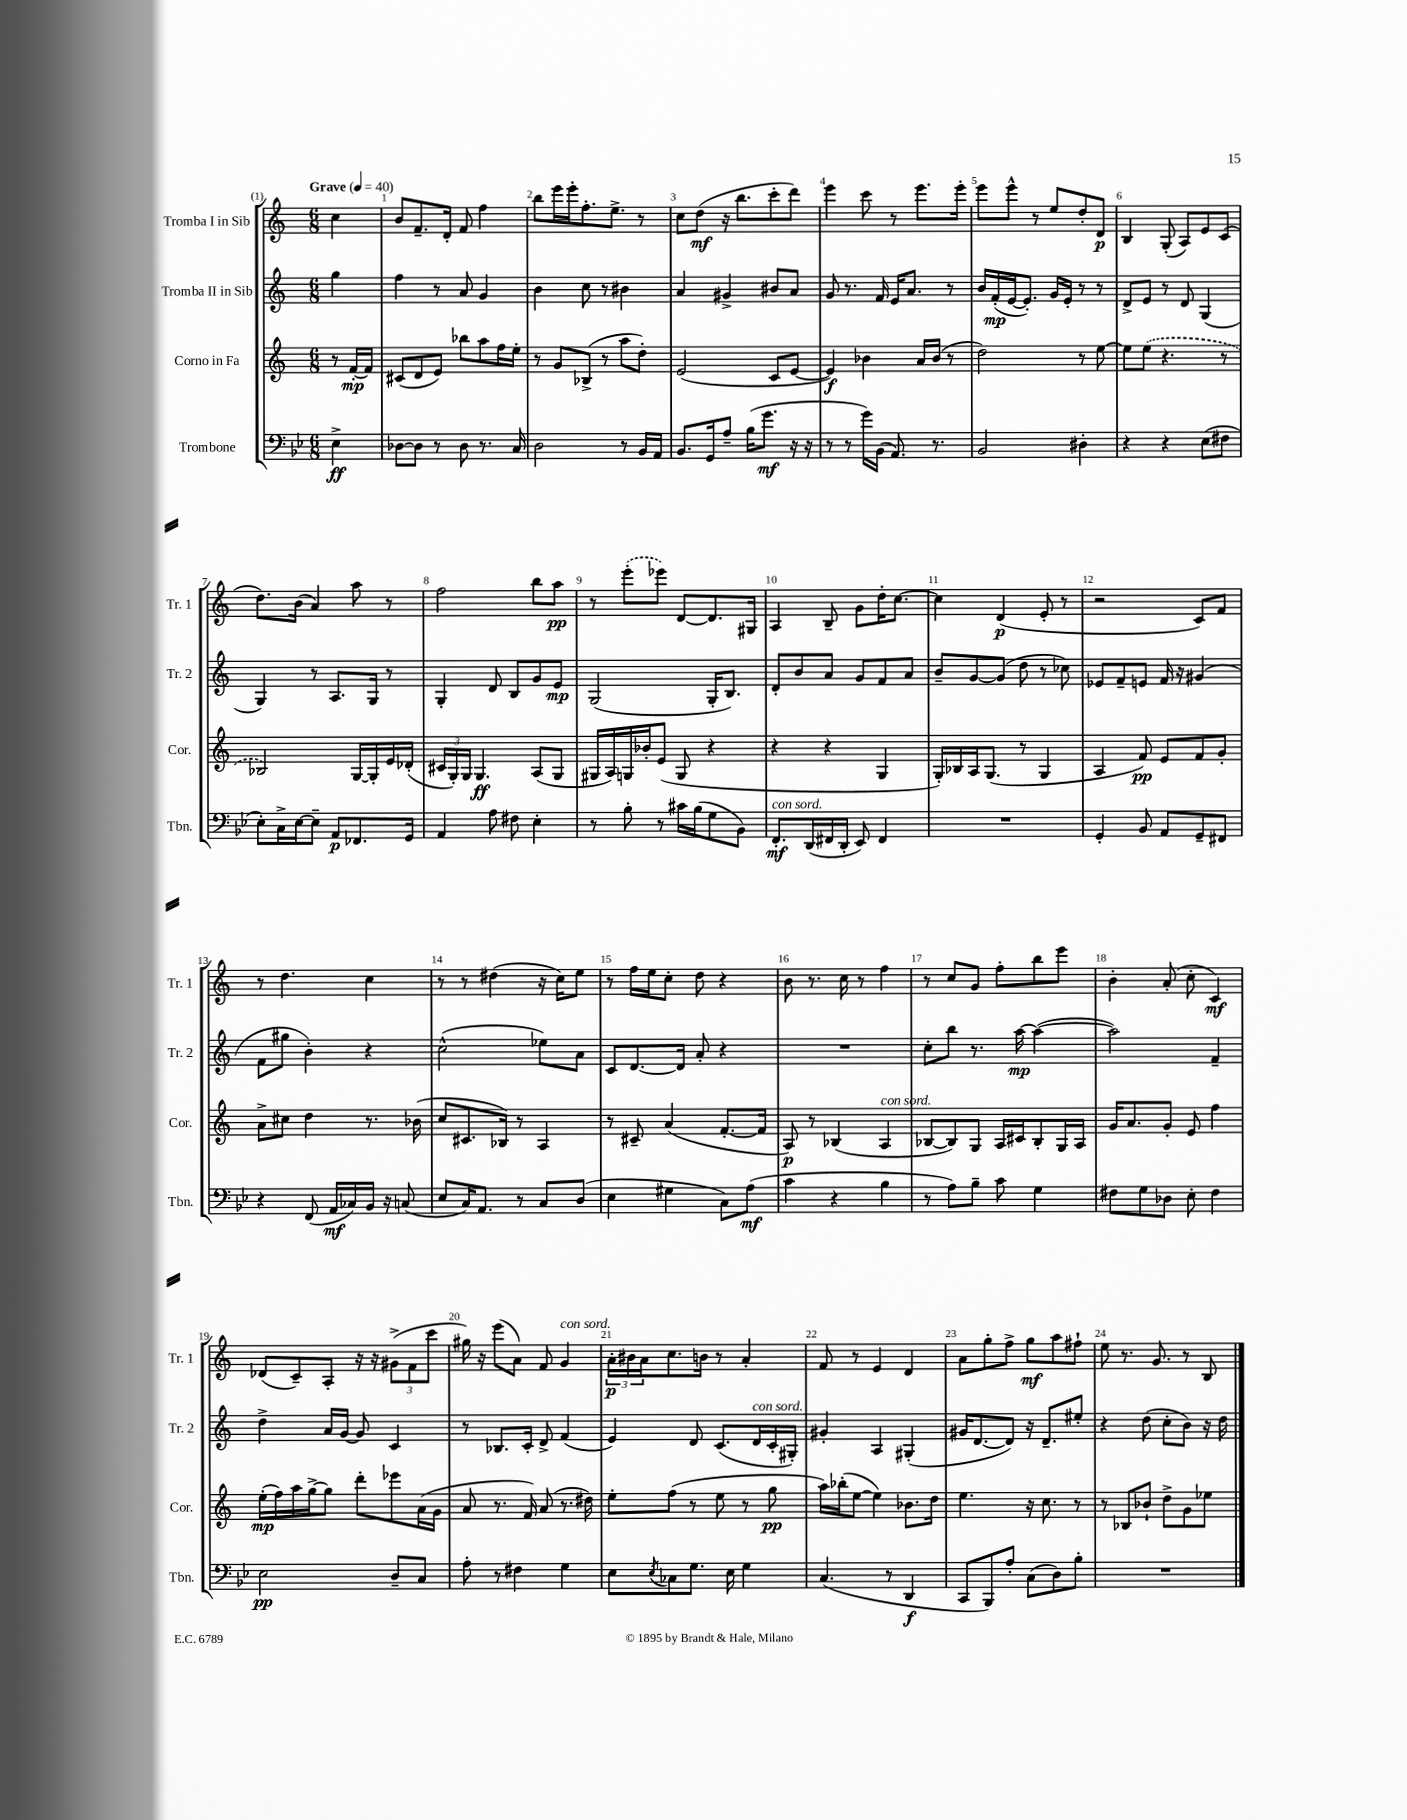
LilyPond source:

<<
\new StaffGroup <<
\new Staff = "s0" \with { instrumentName = "Tromba I in Sib" shortInstrumentName = "Tr. 1" } {
    \clef treble \key c \major \numericTimeSignature \time 6/8 \partial 4 \tempo "Grave" 4 = 40
    c''4 |
    b'8 f'8.-- d'16-. f'8 f''4 |
    b''8 e'''16 e'''16-. f''8.-. e''8.-> r8 |
    c''8 d''8\mf( r16 b''8. c'''8-. d'''8) |
    e'''4 c'''8 r8 e'''8. e'''16-. |
    e'''8 e'''8-^ r8 e''8 d''8-. d'8\p |
    b4 g8-.( a8) e'8 c'8( |
    d''8.) b'16( a'4) a''8 r8 |
    f''2 b''8 a''8\pp |
    r8 \once \slurDashed e'''8-.( ees'''8) d'8~ d'8. gis16 |
    a4 b8-- g'8 d''16-. c''8.~ |
    c''4 d'4\p( e'8-. r8 |
    r2 c'8) f'8 |
    r8 d''4. c''4 |
    r8 r8 dis''4( r16 c''16) e''8 |
    r8 f''16 e''16 c''8-. d''8 r4 |
    b'8 r8. c''16 r8 f''4 |
    r8 c''8 g'8 f''8-. b''8 e'''8 |
    b'4-. a'8-.( c''8-. c'4\mf) |
    des'8( c'8--) a8-. r16 r16 \tuplet 3/2 { gis'8->( f'8 c'''8 } |
    gis''16) r16 e'''8( a'8) f'8 g'4^\markup { \italic "con sord." } |
    \tuplet 3/2 { a'16-.\p bis'16 a'16 } c''8. b'16 r8 a'4-. |
    f'8 r8 e'4 d'4 |
    a'8 g''8-. f''8-> g''8\mf a''8 fis''8-! |
    e''8 r8. g'8. r8 b8 \bar "|." |
}
\new Staff = "s1" \with { instrumentName = "Tromba II in Sib" shortInstrumentName = "Tr. 2" } {
    \clef treble \key c \major \numericTimeSignature \time 6/8 \partial 4
    g''4 |
    f''4 r8 a'8 g'4 |
    b'4 c''8 r8 bis'4 |
    a'4 gis'4-> bis'8 a'8 |
    g'8 r8. f'16 e'16 a'8. r8 |
    b'16 f'16-.\mp( e'16~ e'8.-.) g'16 e'16-. r8 r8 |
    d'8-> e'8 r8 d'8 g4( |
    g4) r8 a8. g16 r8 |
    g4-. d'8 b8 g'8 e'8\mp |
    g2( g16-. b8.) |
    d'8-. b'8 a'8 g'8 f'8 a'8 |
    b'8-- g'8~ g'8( d''8 r8 ces''8) |
    ees'8 f'8-- e'8 f'16 r16 gis'4( |
    f'8 gis''8 b'4-.) r4 |
    c''2-^( ees''8) a'8 |
    c'8 d'8.~ d'16 a'8-. r4 |
    R2. |
    c''8-. b''8 r8. a''16~\mp a''4~( |
    a''2) f'4-- |
    d''4-> a'16 g'16~ g'8 c'4 |
    r8 bes8. c'16-. d'8-> f'4( |
    e'4) d'8 c'8.( d'16^\markup { \italic "con sord." } c'16-. gis16-.) |
    gis'4-. a4 gis4-.( |
    gis'16 d'8.~ d'8) r16 d'8.-- eis''8-. |
    r4 d''8( c''8-. b'8) r16 d''16 \bar "|." |
}
\new Staff = "s2" \with { instrumentName = "Corno in Fa" shortInstrumentName = "Cor." } {
    \clef treble \key c \major \numericTimeSignature \time 6/8 \partial 4
    r8 f'16~-.\mp f'16 |
    cis'8( d'8 e'8) bes''8 a''8 f''16 e''16-. |
    r8 g'8 bes8->( r8 a''8 d''8-.) |
    e'2( c'8 e'8~ |
    e'4\f) bes'4 a'16 bes'16( r8 |
    d''2) r8 e''8~ |
    e''8 \once \slurDashed e''8( r4. r8 |
    bes2) g16~ g16-. e'16 des'16-.( |
    \tuplet 3/2 { cis'16 g16-.) g16 } g4.\ff a8( g8 |
    gis16 a16) g16 bes'16-. e'8( g8 r4 |
    r4 r4 g4 |
    g16-.) bes16 a16 g8.( r8 g4 |
    a4 f'8\pp) e'8 f'8 g'8-. |
    a'8-> cis''8 d''4 r8. bes'16( |
    c''8 cis'8. bes16) r8 a4 |
    r8 cis'8-- a'4( f'8.~-. f'16 |
    a8\p) r8 bes4( a4^\markup { \italic "con sord." } |
    bes8~ bes8) g8 a16 cis'16 bes8-. g16 a16 |
    g'16 a'8. g'8-. e'8 f''4 |
    e''16-.\mp( f''16) a''16 g''16~-> g''8 d'''8-. ees'''8 a'16( g'16 |
    a'8 r8. f'16) a'8( r8. dis''16) |
    e''8-. f''8( r8 e''8 r8 g''8\pp |
    a''16) bes''16-.( e''8~ e''4) bes'8. d''16 |
    e''4. r16 c''8. r8 |
    r8 bes8 bes'8-! d''8-> g'8 ees''8 \bar "|." |
}
\new Staff = "s3" \with { instrumentName = "Trombone" shortInstrumentName = "Tbn." } {
    \clef bass \key bes \major \numericTimeSignature \time 6/8 \partial 4
    ees4->\ff |
    des8~ des8 r8 des8 r8. c16 |
    d2 r8 bes,16 a,16 |
    bes,8. g,16 a8-- bes16( g'8.\mf r16 r16 |
    r8 r8 g'16) bes,16( a,8.) r8. |
    bes,2 dis4-. |
    r4 r4 ees8( fis8 |
    ees8-.) c16-> ees16~ ees8-- a,8\p fes,8. g,16 |
    a,4 a8 fis8 ees4-. |
    r8 bes8-. r8 cis'16 bes16( g8 bes,8) |
    f,8.-.\mf^\markup { \italic "con sord." } d,16( fis,16 d,16-. ees,8) fis,4 |
    R2. |
    g,4-. bes,8 a,8 g,8-- fis,8 |
    r4 f,8( a,16\mf ces16) bes,16 r16 c8( |
    ees8 c16) a,8. r8 c8 d8( |
    ees4 gis4 c8) a8\mf( |
    c'4 r4 bes4 |
    r8 a8) bes8-- c'8 g4 |
    fis8 g8 des8 ees8-. fis4 |
    ees2\pp d8-- c8 |
    a8-. r8 fis4 g4 |
    ees8 \acciaccatura { ees8 } ces8 g8. ees16 g4 |
    c4.( r8 d,4\f |
    c,8 bes,,8) a8-. c8( d8) bes8-. |
    R2. \bar "|." |
}
>>
>>
\layout { \context { \Score \override BarNumber.break-visibility = ##(#f #t #t) barNumberVisibility = #all-bar-numbers-visible } }
